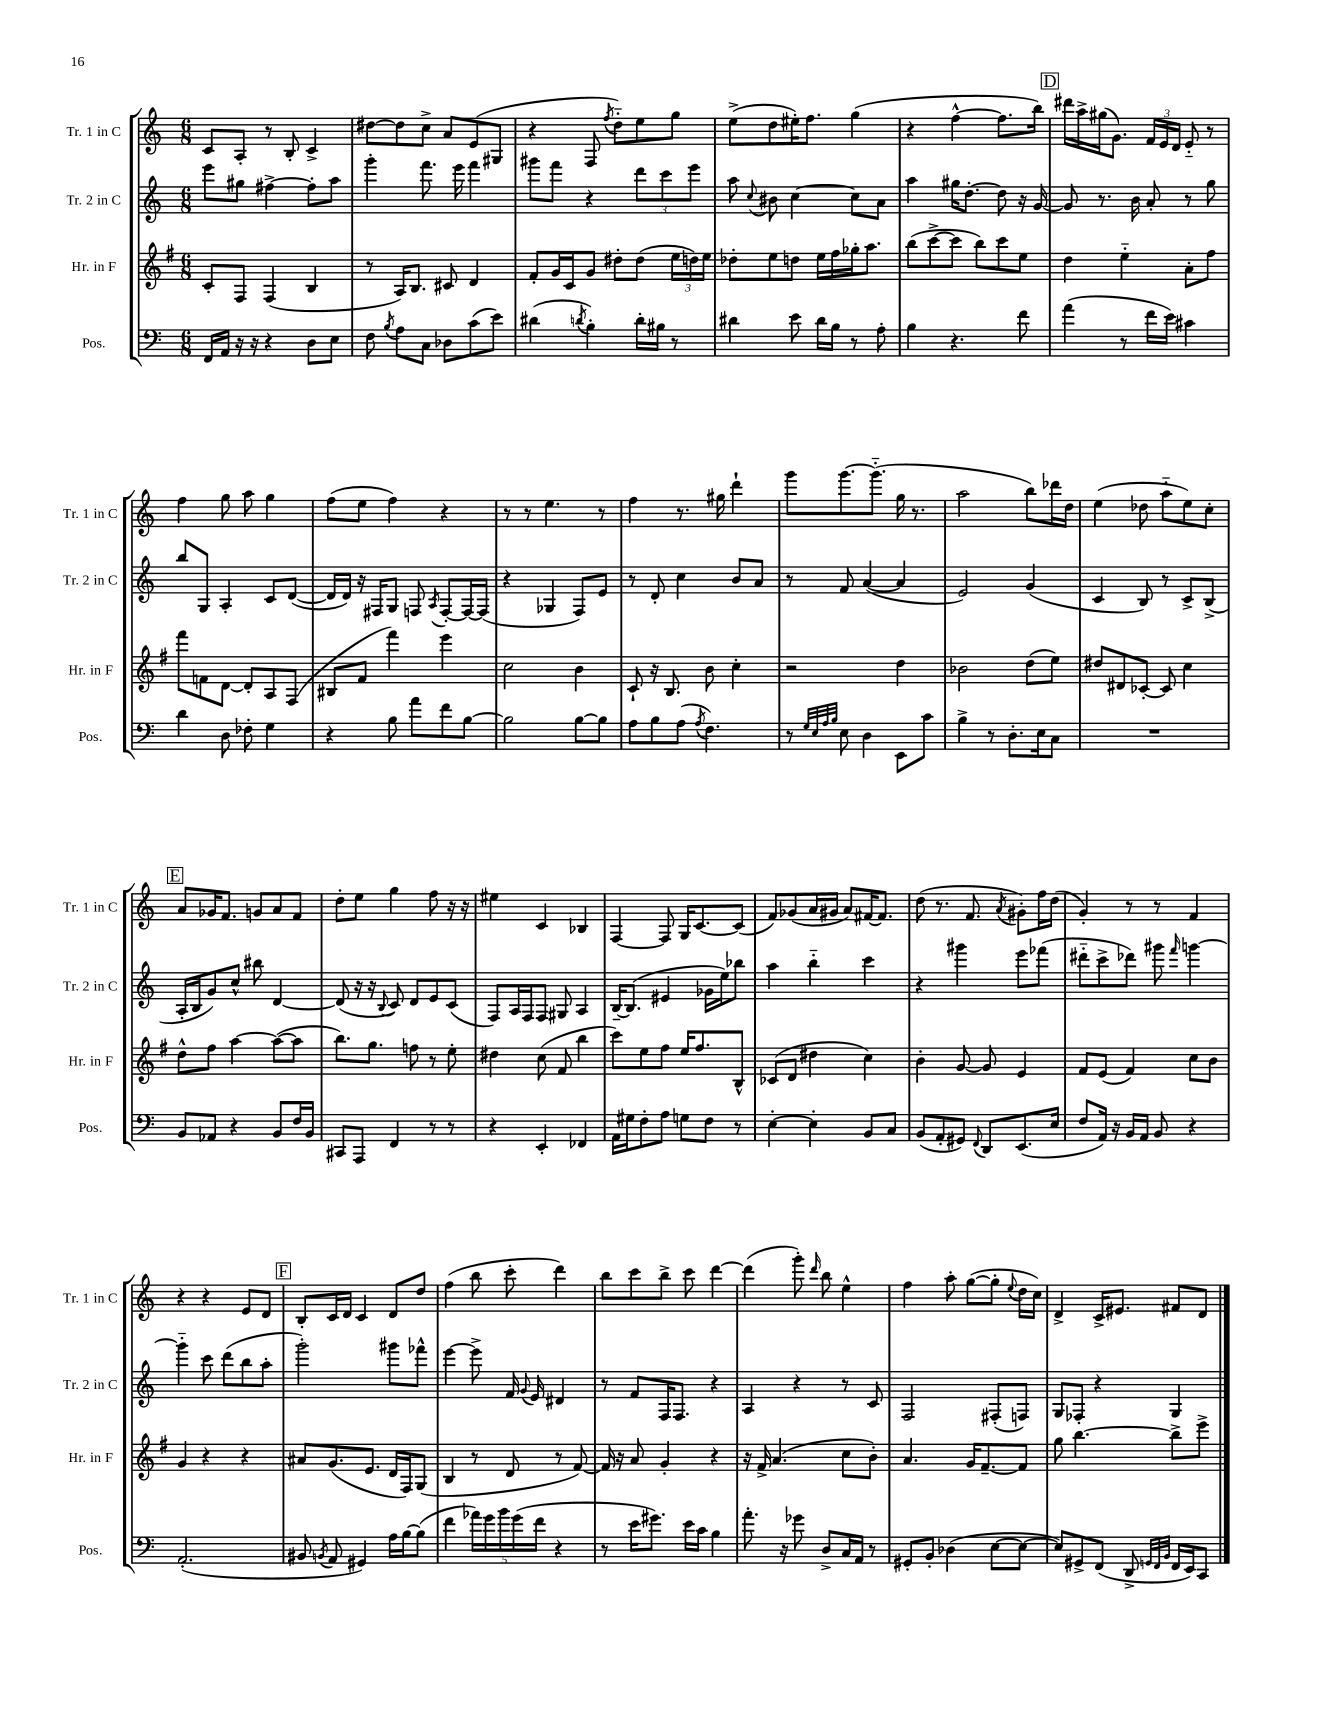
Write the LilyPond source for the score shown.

<<
\new StaffGroup <<
\new Staff = "s0" \with { instrumentName = "Tr. 1 in C" shortInstrumentName = "Tr. 1 in C" } {
    \clef treble \key c \major \numericTimeSignature \time 6/8
    \autoBeamOff c'8[ a8]-. r8 b8-. c'4-> |
    dis''8[~ dis''8 c''8]-> a'8[ e'8( gis8] |
    r4 f8 \acciaccatura { f''8 } d''8[-_) e''8 g''8] |
    e''8[->( d''8 eis''16-.) f''8.] g''4( |
    r4 f''4~-^ f''8.[ b''16]) |
    \mark \markup { \box "D" } dis'''16[ a''16-> gis''16( g'8.]) \tuplet 3/2 { f'16[ e'16 d'16] } e'8-_ r8 |
    f''4 g''8 a''8 g''4 |
    f''8[( e''8] f''4) r4 |
    r8 r8 e''4. r8 |
    f''4 r8. gis''16 d'''4-! |
    g'''8[ g'''8.~ g'''8.]-_( g''16 r8. |
    a''2 b''8[) des'''16 d''16] |
    e''4( des''8 a''8[-_ e''8) c''8]-. |
    \mark \markup { \box "E" } a'8[ ges'16 f'8.] g'8[ a'8 f'8] |
    d''8[-. e''8] g''4 f''8 r16 r16 |
    eis''4 c'4 bes4 |
    f4~ f8 g16[ c'8.~ c'8]( |
    f'8[) ges'8( a'16 gis'16] a'8[) fis'16~ fis'8.] |
    d''8( r8. f'8. \acciaccatura { a'8 } gis'8[-.) f''16 d''16]( |
    g'4-.) r8 r8 f'4 |
    r4 r4 e'8[ d'8] |
    \mark \markup { \box "F" } b8[-. c'16 d'16] c'4 d'8[ d''8] |
    f''4( b''8 c'''8-. d'''4) |
    b''8[ c'''8 b''8]-> c'''8 d'''4~ |
    d'''4( g'''8-.) \grace { d'''16 } b''8 e''4-^ |
    f''4 a''8-. g''8[~( g''8]-. \appoggiatura { e''8 } d''16[ c''16]) |
    d'4-> c'16[-> eis'8.] fis'8[ d'8] \bar "|." |
}
\new Staff = "s1" \with { instrumentName = "Tr. 2 in C" shortInstrumentName = "Tr. 2 in C" } {
    \clef treble \key c \major \numericTimeSignature \time 6/8
    \autoBeamOff e'''8[ gis''8] fis''4~-> fis''8[-. a''8] |
    g'''4-. f'''8. e'''16 f'''4 |
    gis'''8[ f'''8] r4 \tuplet 3/2 { d'''8[ c'''8 e'''8] } |
    a''8 \appoggiatura { c''8 } bis'8 c''4~ c''8[ a'8] |
    a''4 gis''16[ d''8.]~-. d''8 r16 g'16~ |
    \mark \markup { \box "D" } g'8 r8. b'16 a'8-. r8 g''8 |
    b''8[ g8] a4-. c'8[ d'8]~( |
    d'16[ d'16]) r16 fis16[ g8] f8 \acciaccatura { a8 } f8[~-. f16~ f16]( |
    r4 ges4 f8[) e'8] |
    r8 d'8-. c''4 b'8[ a'8] |
    r8 f'8 a'4~( a'4 |
    e'2) g'4( |
    c'4 b8) r8 c'8[-> b8]->( |
    \mark \markup { \box "E" } a16[-. b16 g'8) c''8]-^ bis''8 d'4~ |
    d'8( r16 r16 \appoggiatura { b8 } c'8) d'8[ e'8 c'8]( |
    f8[) a16 f16 f8] gis8 a4 |
    b16[~-- b8.]( eis'4 ges'16[ e''16) bes''8] |
    a''4 b''4-_ c'''4 |
    r4 gis'''4 e'''8[ fes'''8]( |
    dis'''8[-_ c'''8-> des'''8]) gis'''8 \grace { f'''16 } g'''4~ |
    g'''4-_ c'''8 d'''8[( b''8 a''8]-. |
    \mark \markup { \box "F" } g'''2-.) gis'''8[ fes'''8]-^ |
    e'''4~ e'''8-> f'16 \appoggiatura { g'8 } e'16 dis'4 |
    r8 f'8[ f16 f8.] r4 |
    a4 r4 r8 c'8 |
    f2 fis8[-.( f8]) |
    g8[ fes8]-. r4 g4 \bar "|." |
}
\new Staff = "s2" \with { instrumentName = "Hr. in F" shortInstrumentName = "Hr. in F" } {
    \clef treble \key g \major \numericTimeSignature \time 6/8
    \autoBeamOff c'8[-. fis8] fis4( b4 |
    r8 a16[) b8.] cis'8 d'4 |
    fis'8[-. g'16 c'16 g'8] dis''8[-. dis''8]( \tuplet 3/2 { e''16[ d''16) e''16] } |
    des''8[-. e''8 d''8] e''16[ fis''16 ges''16-. a''8.] |
    b''8[( c'''8~-> c'''8] b''8[) c'''8 e''8] |
    \mark \markup { \box "D" } d''4 e''4-_ a'8[-. fis''8] |
    fis'''8[ f'8 d'8]~ d'8[-. a8 fis8]( |
    bis8[ fis'8] fis'''4) e'''4 |
    c''2 b'4 |
    c'8-! r16 b8. b'8 c''4-. |
    r2 d''4 |
    bes'2 d''8[( e''8]) |
    dis''8[ dis'8 ces'8]~-. ces'8 c''4 |
    \mark \markup { \box "E" } d''8[-^ fis''8] a''4~ a''8[~( a''8] |
    b''8.[) g''8.] f''8 r8 e''8-. |
    dis''4 c''8( fis'8 b''4 |
    c'''8[) e''8 fis''8] e''16[ fis''8. b8]-^ |
    ces'8[( d'8] dis''4 c''4) |
    b'4-. g'8~ g'8 e'4 |
    fis'8[ e'8]( fis'4) c''8[ b'8] |
    g'4 r4 r4 |
    \mark \markup { \box "F" } ais'8[ g'8.( e'8.] d'16[ fis16) g8]( |
    b4 r8 d'8 r8 fis'8~) |
    fis'16 r16 a'8 g'4-. r4 |
    r16 fis'16-> a'4.( c''8[ b'8]-.) |
    a'4. g'16[ fis'8.~-- fis'8] |
    g''8 b''4.~ b''8[-> e'''8]-> \bar "|." |
}
\new Staff = "s3" \with { instrumentName = "Pos." shortInstrumentName = "Pos." } {
    \clef bass \key c \major \numericTimeSignature \time 6/8
    \autoBeamOff f,16[ a,16] r16 r16 r4 d8[ e8] |
    f8 \acciaccatura { b8 } a8[ c8] des8[ c'8( e'8]) |
    dis'4( \acciaccatura { d'8 } b4-.) d'16[-. bis16] r8 |
    dis'4 e'8 dis'16[ b16] r8 a8-. |
    b4 r4. f'8 |
    \mark \markup { \box "D" } a'4( r8 f'16[ e'16]) cis'4 |
    d'4 d8 fes8-. g4 |
    r4 b8 a'8[ f'8 b8]~ |
    b2 b8[~ b8] |
    a8[ b8 a8]( \acciaccatura { a8 } f4.) |
    r8 \grace { g32[ e32 a32 b32] } e8 d4 e,8[ c'8] |
    b4-> r8 d8.[-. e16 c8] |
    R2. |
    \mark \markup { \box "E" } b,8[ aes,8] r4 b,8[ f16 b,16] |
    cis,8[ a,,8] f,4 r8 r8 |
    r4 e,4-. fes,4 |
    a,16[ gis16 f8-. a8] g8[ f8] r8 |
    e4~-. e4-. b,8[ c8] |
    b,8[( a,8-. gis,8]) \appoggiatura { f,8 } d,8[ e,8.( e16] |
    f8[ a,16]) r16 b,16[ a,16] b,8 r4 |
    a,2.-.( |
    \mark \markup { \box "F" } bis,8 \acciaccatura { b,8 } a,8 gis,4) a16[ b16~ b8]( |
    f'4 \tuplet 5/4 { aes'16[) g'16 b'16 g'16( f'16] } r4 |
    r8 e'16[ gis'8.]) e'16[ c'16] b4 |
    a'8.-. r16 ges'8 d8[-> c16 a,16] r8 |
    gis,8[-. b,8]-. des4( e8[~ e8]~ |
    e8[) gis,8-> f,8]( d,8-> \grace { g,32[ f,32 b,32] } f,16[ e,16) c,8] \bar "|." |
}
>>
>>
\layout { \context { \Score \remove "Bar_number_engraver" } }
